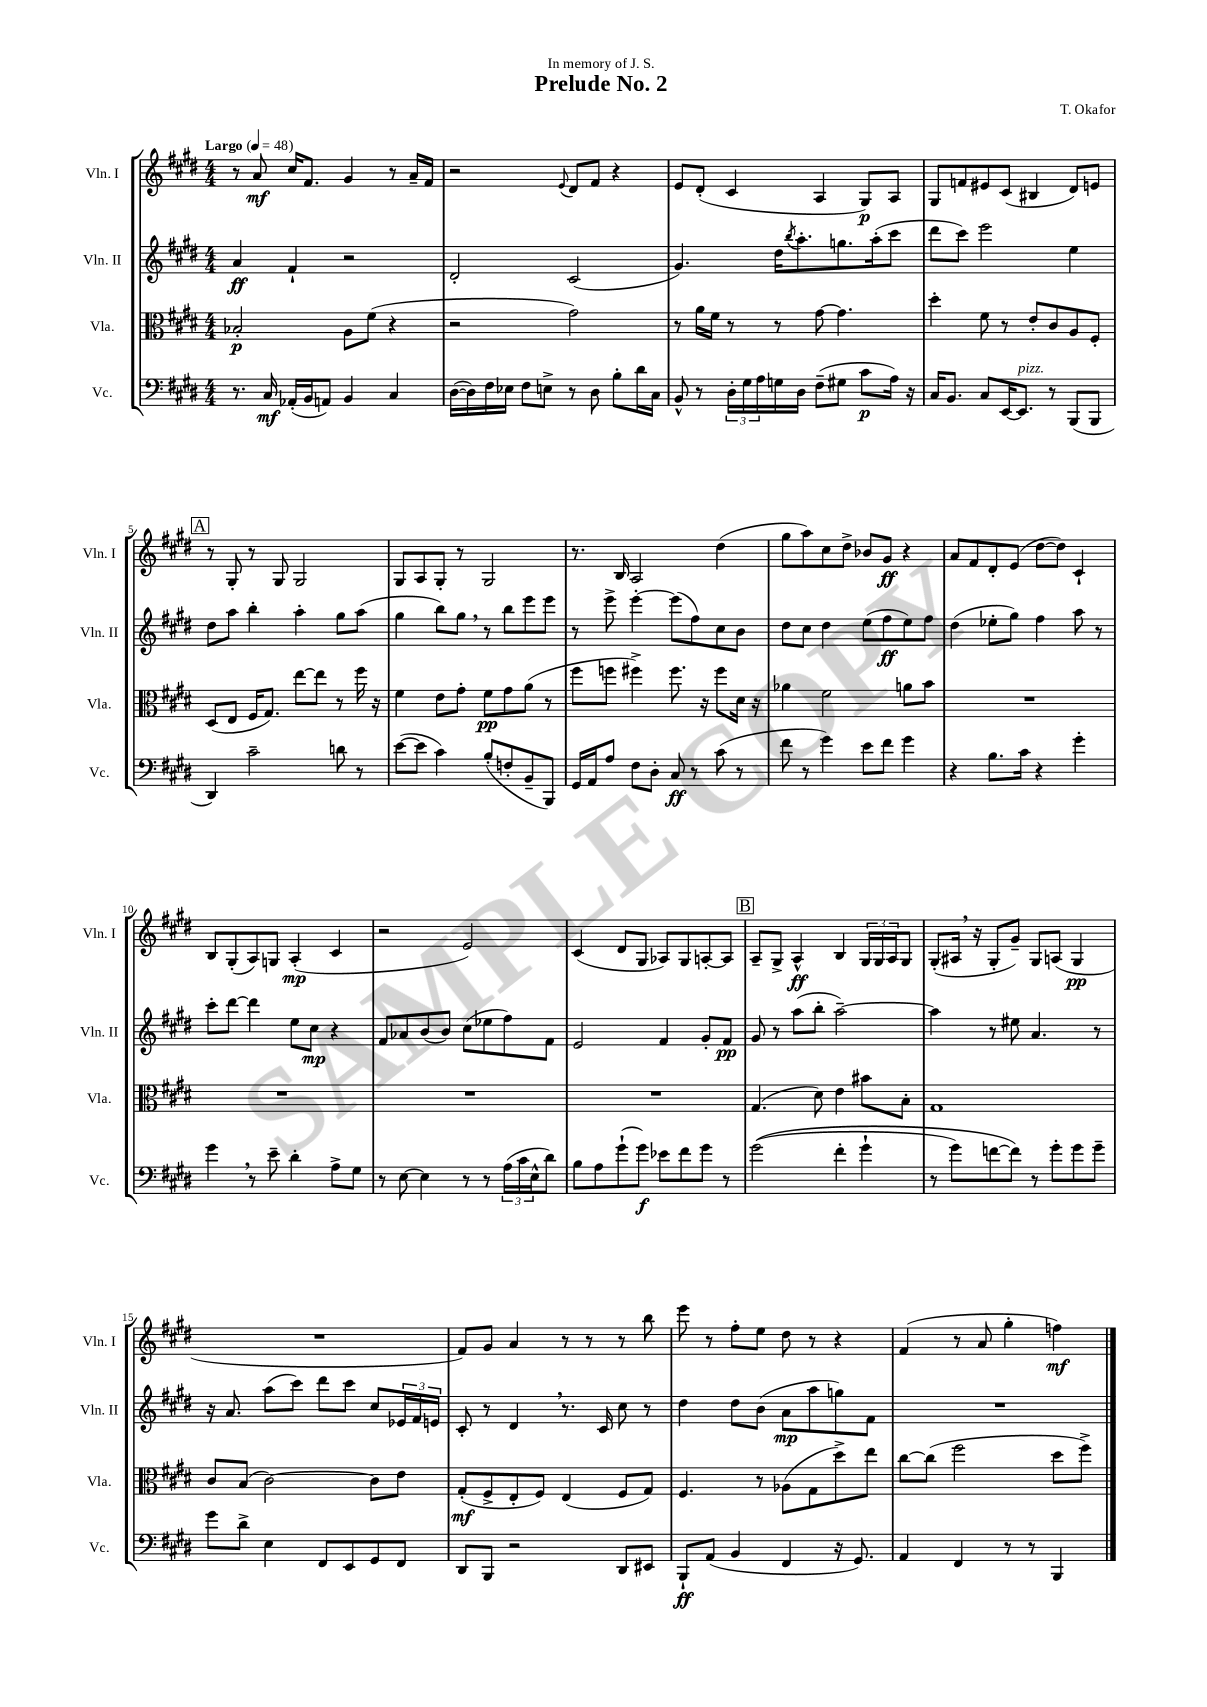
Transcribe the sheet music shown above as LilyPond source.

\header { title = "Prelude No. 2" composer = "T. Okafor" dedication = "In memory of J. S." }
<<
\new StaffGroup <<
\new Staff = "s0" \with { instrumentName = "Vln. I" shortInstrumentName = "Vln. I" } {
    \clef treble \key e \major \numericTimeSignature \time 4/4 \tempo "Largo" 4 = 48
    r8 a'8\mf cis''16 fis'8. gis'4 r8 a'16-- fis'16 |
    r2 \appoggiatura { e'8 } dis'8 fis'8 r4 |
    e'8 dis'8-.( cis'4 a4 gis8\p) a8 |
    gis8 f'8 eis'8 cis'8( bis4 dis'8) e'8 |
    \mark \markup { \box "A" } r8 gis8-. r8 gis8 gis2 |
    gis8 a8 gis8-. r8 gis2 |
    r8. b16 a2 dis''4( |
    gis''8 a''8) cis''8 dis''8-> bes'8 gis'8\ff r4 |
    a'8 fis'8 dis'8-. e'8( dis''8~ dis''8) cis'4-! |
    b8 gis8-.( a8) g8 a4-.\mp( cis'4 |
    r2 e'2) |
    cis'4( dis'8 gis8 aes8) gis8 a8~-. a8 |
    \mark \markup { \box "B" } a8-- gis8-> a4-^\ff b4 \tuplet 3/2 { gis16 gis16 a16 } gis8 |
    gis8-.( ais16 \breathe r16 gis8-. gis'8--) gis8 a8( gis4\pp |
    R1 |
    fis'8) gis'8 a'4 r8 r8 r8 b''8 |
    e'''8 r8 fis''8-. e''8 dis''8 r8 r4 |
    fis'4( r8 a'8 gis''4-. f''4\mf) \bar "|." |
}
\new Staff = "s1" \with { instrumentName = "Vln. II" shortInstrumentName = "Vln. II" } {
    \clef treble \key e \major \numericTimeSignature \time 4/4
    a'4\ff fis'4-! r2 |
    dis'2-. cis'2( |
    gis'4.) dis''16 \acciaccatura { b''8 } a''8.-. g''8. a''16-.( cis'''8 |
    dis'''8 cis'''8) e'''2 e''4 |
    \mark \markup { \box "A" } dis''8 a''8 b''4-. a''4-. gis''8 a''8( |
    gis''4 b''8) gis''8 \breathe r8 b''8 e'''8 e'''8 |
    r8 e'''8-> e'''4~-. e'''8( fis''8) cis''8 b'8 |
    dis''8 cis''8 dis''4 e''8( fis''8\ff e''8) fis''8 |
    dis''4( ees''8-. gis''8) fis''4 a''8 r8 |
    cis'''8-. dis'''8~ dis'''4 e''8 cis''8\mp r4 |
    fis'8 aes'8 b'8( b'8) cis''8( ees''8 fis''8) fis'8 |
    e'2 fis'4 gis'8-. fis'8\pp |
    \mark \markup { \box "B" } gis'8 r8 a''8( b''8-. a''2~--) |
    a''4 r8 eis''8 a'4. r8 |
    r16 a'8. a''8( cis'''8) dis'''8 cis'''8 cis''8 \tuplet 3/2 { ees'16 fis'16 e'16 } |
    cis'8-. r8 dis'4 \breathe r8. cis'16 cis''8 r8 |
    dis''4 dis''8 b'8( a'8\mp a''8 g''8) fis'8 |
    R1 \bar "|." |
}
\new Staff = "s2" \with { instrumentName = "Vla." shortInstrumentName = "Vla." } {
    \clef alto \key e \major \numericTimeSignature \time 4/4
    bes2-.\p a8 fis'8( r4 |
    r2 gis'2) |
    r8 a'16 fis'16 r8 r8 gis'8~ gis'4. |
    dis''4-. fis'8 r8 e'8-. cis'8 a8 fis8-. |
    \mark \markup { \box "A" } dis8( e8 fis16 gis8.) e''8~ e''8 r8 fis''16 r16 |
    fis'4 e'8 gis'8-. fis'8\pp gis'8 a'8( r8 |
    fis''8 f''8 fis''4->) fis''8. r16 fis''8 dis'16 r16 |
    aes'4 fis'2 a'8 b'8 |
    R1 |
    R1 |
    R1 |
    R1 |
    \mark \markup { \box "B" } gis4.( dis'8) e'4 bis'8 b8-. |
    gis1 |
    cis'8 b8( cis'2~) cis'8 e'8 |
    gis8-.\mf( fis8-> e8-. fis8) e4( fis8 gis8) |
    fis4. r8 aes8( gis8 dis''8->) e''8 |
    cis''8~ cis''8( fis''2 dis''8 fis''8->) \bar "|." |
}
\new Staff = "s3" \with { instrumentName = "Vc." shortInstrumentName = "Vc." } {
    \clef bass \key e \major \numericTimeSignature \time 4/4
    r8. cis16\mf aes,16-.( b,16 a,8) b,4 cis4 |
    dis16~( dis16) fis16 ees16 fis8 e8-> r8 dis8 b8-. dis'16 cis16 |
    b,8-^ r8 \tuplet 3/2 { dis16-. gis16 a16 } g16 dis16 fis8--( gis8 cis'8\p a16) r16 |
    cis16 b,8. cis8 e,16~ e,8.^\markup { \italic "pizz." } r8 b,,8( b,,8 |
    \mark \markup { \box "A" } dis,4) cis'2-- d'8 r8 |
    e'8~( e'8 cis'4) b8-.( f8-. b,8-- b,,8) |
    gis,16 a,16 a8 fis8 dis8-. cis8\ff r8 cis'8( r8 |
    fis'8 r8 gis'4) e'8 fis'8 gis'4 |
    r4 b8. cis'16 r4 gis'4-. |
    gis'4 \breathe r8 e'8-- dis'4-. a8-> gis8 |
    r8 e8~ e4 r8 r8 \tuplet 3/2 { a16( cis'16 e16-^ } dis'8) |
    b8 a8 gis'8-!( gis'8\f) ees'8 fis'8 gis'8 r8 |
    \mark \markup { \box "B" } gis'2(\( fis'4-. gis'4-! |
    r8 gis'8) f'8~ f'8\) r8 gis'8-. gis'8 gis'8-- |
    gis'8 dis'8-> e4 fis,8 e,8 gis,8 fis,8 |
    dis,8 b,,8 r2 dis,8 eis,8 |
    b,,8-!\ff a,8( b,4 fis,4 r16 gis,8.) |
    a,4 fis,4 r8 r8 b,,4 \bar "|." |
}
>>
>>
